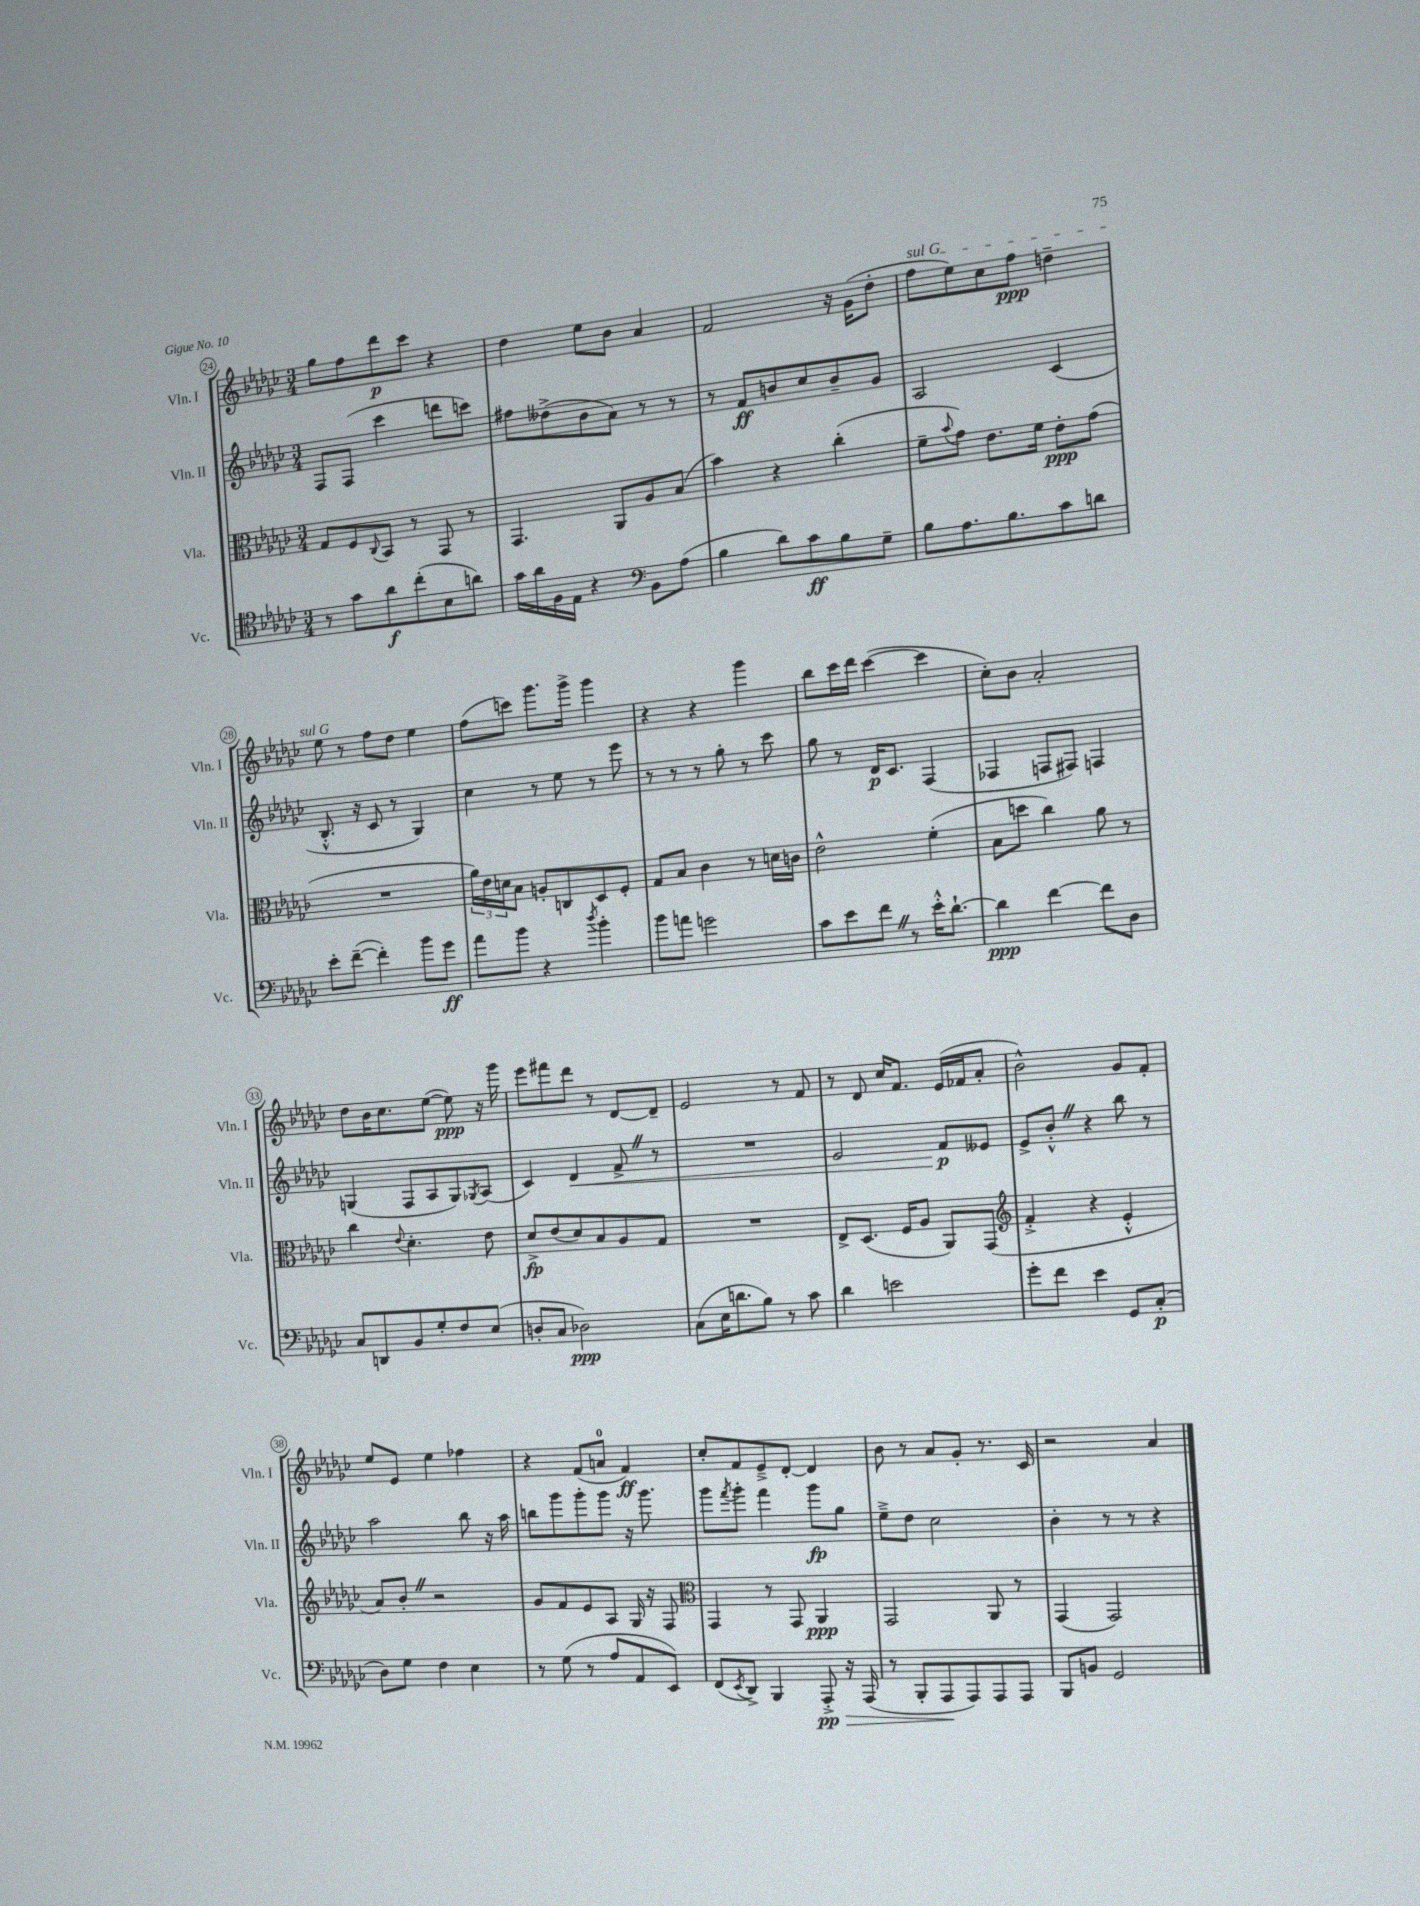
<<
\new StaffGroup <<
\new Staff = "s0" \with { instrumentName = "Vln. I" shortInstrumentName = "Vln. I" } {
    \clef treble \key ges \major \numericTimeSignature \time 3/4
    ges''8 f''8 des'''8\p ces'''8 r4 |
    des''4 ees''8 bes'8 aes'4 |
    f'2 r16 ges'16( des''8-. |
    \once \override TextSpanner.bound-details.left.text = \markup { \italic "sul G" } f''8\startTextSpan ees''8) ces''8 f''8\ppp d''4-- |
    ees''8\stopTextSpan r8 f''8 des''8 ees''4 |
    f''8( c'''8) ges'''8. ges'''16-> ges'''4 |
    r4 r4 ges'''4 |
    bes''8 ces'''16 des'''16 ces'''4~( ces'''4 |
    ces''8-.) bes'8 aes'2-. |
    des''8 bes'16 ces''8. ees''8~( ees''8\ppp) r16 ges'''16 |
    ees'''8 fis'''8 des'''8 r8 des'8~ des'8-- |
    ees'2 r8 f'8 |
    r8 des'8 ces''16 f'8. ees'16( fes'16 aes'8-. |
    bes'2-^) ges'8 f'8-. |
    ees''8 ees'8 ees''4 fes''4 |
    r4 f'8( a'8-0 f'4\ff) |
    ces''8-. f'8 ees'8---> des'8~-. des'4 |
    bes'8 r8 aes'8 ges'8-. r8. ces'16 |
    r2 aes'4 \bar "|." |
}
\new Staff = "s1" \with { instrumentName = "Vln. II" shortInstrumentName = "Vln. II" } {
    \clef treble \key ges \major \numericTimeSignature \time 3/4
    f8 f8( ces'''4 d'''8 c'''8) |
    fis''8 deses''8->( bes'8 aes'8) r8 r8 |
    r8 f'8\ff b'8 ces''8 b'8-- ges'8 |
    aes2 ces'4( |
    bes8.-.-^ r16 ces'8 r8 ges4) |
    ces''4 r8 ees''8 r8 ees'''8 |
    r8 r8 r8 ges''8-. r8 ces'''8 |
    ges''8 r8 des'16\p ces'8. f4( |
    fes4 f8 fis8) f4 |
    g4( f8 aes8 g8) \acciaccatura { ges8 } aes8( |
    ces'4) des'4\< f'8-> \once \override BreathingSign.text = \markup { \musicglyph "scripts.caesura.straight" } \breathe r8 |
    R2. |
    ees'2 f'8\p\! eeses'8 |
    ees'8-> bes'8-.-^ \once \override BreathingSign.text = \markup { \musicglyph "scripts.caesura.straight" } \breathe r4 bes''8 r8 |
    aes''2 bes''8 r16 aes''16 |
    b''8 ges'''8 ges'''8-. ges'''8 r16 ges'''8. |
    ges'''8 \acciaccatura { f'''8 } ges'''8-. f'''4 ges'''8\fp ges''8 |
    ees''8---> des''8 ces''2 |
    bes'4-. r8 r8 r4 \bar "|." |
}
\new Staff = "s2" \with { instrumentName = "Vla." shortInstrumentName = "Vla." } {
    \clef alto \key ges \major \numericTimeSignature \time 3/4
    ges8 f8 \appoggiatura { ces8 } bes,8 r8 ges,8 r8 |
    ges,4. aes,8 aes8 bes8( |
    bes'4) r4 ces''4-.( |
    f'8-- \appoggiatura { bes'8 } ges'8) ees'8. f'16 ees'8-.\ppp ges'8( |
    R2. |
    \tuplet 3/2 { aes'16) ees'16 d'16 } bes8 a8-. c8 des8 f8-. |
    ges8 bes8 ces'4 r8 d'16 c'16 |
    ees'2-^ f'4-.( |
    bes8 d''8 ces''4) aes'8 r8 |
    ces''4 \appoggiatura { ees'8 } des'4.-. ees'8 |
    des'8->\fp ees'8( des'8) bes8 aes8 ges8 |
    R2. |
    ees8-> des8.( f16 aes8 aes,8) ges,8( |
    \clef treble f'4-.-> r4 ees'4-.-^ |
    aes'8) bes'8-. \once \override BreathingSign.text = \markup { \musicglyph "scripts.caesura.straight" } \breathe r2 |
    ges'8 f'8 ees'8 aes8 ges16 r16 f8 |
    \clef alto ges,4 r8 ges,8 aes,4\ppp |
    ges,2 aes,8 r8 |
    ges,4( ges,2) \bar "|." |
}
\new Staff = "s3" \with { instrumentName = "Vc." shortInstrumentName = "Vc." } {
    \clef tenor \key ges \major \numericTimeSignature \time 3/4
    r8 ges'8 aes'8\f ces''8-.( bes8 a'8) |
    ges'16 aes'16 f16 ees16 r4 \clef bass bes,8 aes8( |
    bes4 des'8) ces'8\ff bes8 ges8-- |
    bes8 aes8. bes8. ces'8 d'8 |
    ees'8-. f'8~--( f'4-.) bes'8 ges'8\ff |
    aes'8 bes'8 r4 \acciaccatura { des''8 } bes'4-. |
    bes'8 a'8 g'2 |
    ces'8 ees'8 f'8 \once \override BreathingSign.text = \markup { \musicglyph "scripts.caesura.straight" } \breathe r8 ees'16-.-^ des'8.~-! |
    des'4\ppp f'4~ f'8 des8 |
    ces8 d,8 bes,8 ges8-. f8 ees8( |
    d8-. ces8 des2\ppp) |
    ces8( ees16 d'8. bes8) r8 ces'8 |
    des'4 e'2 |
    ges'8-. f'8 ees'4 ges,8 ces8-.\p( |
    des8) ges8 f4 ees4 |
    r8 ges8( r8 aes8 aes,8 ees,8) |
    f,8( \acciaccatura { ees,8 } des,8->) bes,,4 aes,,8-.->\pp\> r16 aes,,16( |
    r8 bes,,8-. aes,,8\! aes,,8) aes,,8 aes,,8 |
    bes,,8 b,8 ges,2 \bar "|." |
}
>>
>>
\layout { \context { \Score currentBarNumber = #24 \override BarNumber.stencil = #(make-stencil-circler 0.1 0.3 ly:text-interface::print) } }
